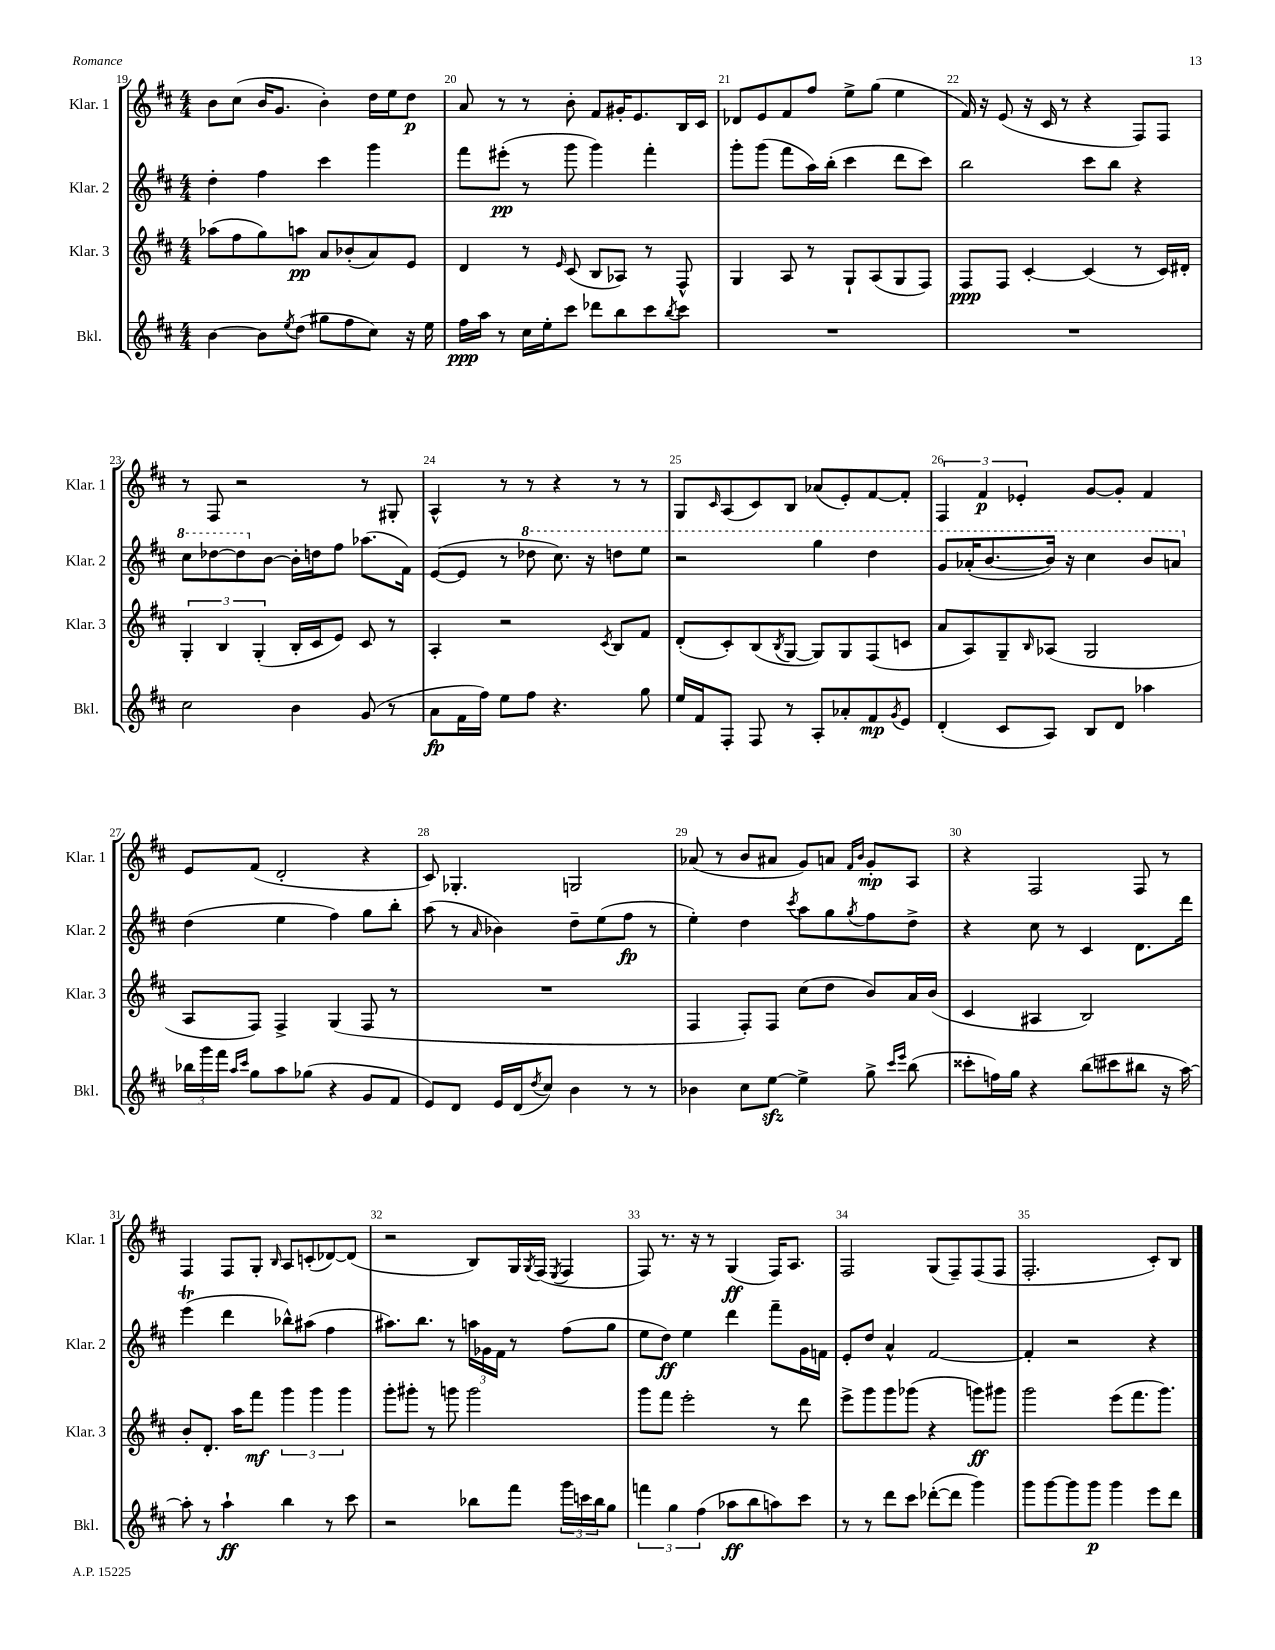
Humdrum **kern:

**kern	**dynam	**kern	**dynam	**kern	**dynam	**kern	**dynam
*part4	*part4	*part3	*part3	*part2	*part2	*part1	*part1
*staff4	*staff4	*staff3	*staff3	*staff2	*staff2	*staff1	*staff1
*I"Bkl.	*	*I"Klar. 3	*	*I"Klar. 2	*	*I"Klar. 1	*
*I'Bkl.	*	*I'Klar. 3	*	*I'Klar. 2	*	*I'Klar. 1	*
*clefG2	*	*clefG2	*	*clefG2	*	*clefG2	*
*k[f#c#]	*	*k[f#c#]	*	*k[f#c#]	*	*k[f#c#]	*
*M4/4	*	*M4/4	*	*M4/4	*	*M4/4	*
=19	=19	=19	=19	=19	=19	=19	=19
[4b\	.	(8aa-X\L	.	4dd'\	.	8b\L	.
.	.	8ff#\	.	.	.	(8cc#\J	.
8b\L]	.	8gg\)	.	4ff#\	.	16b/KL	.
.	.	.	.	.	.	8.g/J	.
8qee/	.	.	.	.	.	.	.
(8dd\J	.	8aan\J	pp	.	.	.	.
8gg#X\L	.	8a/L	.	4ccc#\	.	4b'\)	.
8ff#\	.	(8b-X'/	.	.	.	.	.
8cc#\J)	.	8a/)	.	4ggg\	.	16dd\LL	.
.	.	.	.	.	.	16ee\J	.
16r	.	8e/J	.	.	.	8dd\J	p
16ee\	.	.	.	.	.	.	.
=20	=20	=20	=20	=20	=20	=20	=20
16ff#\LL	ppp	4d/	.	8fff#\L	.	8a/	.
16aa\JJ	.	.	.	.	.	.	.
8r	.	.	.	(8eee#X'\J	pp	8r	.
16cc#\LL	.	8r	.	8r	.	8r	.
16ee'\J	.	.	.	.	.	.	.
.	.	16qqe/	.	.	.	.	.
8ccc#\J	.	(8c#/	.	8ggg\	.	8b'\	.
8ddd-X\L	.	8B/L	.	4ggg\)	.	8f#/L	.
8bb\	.	8A-X/J)	.	.	.	16g#X'/K	.
.	.	.	.	.	.	8.e/	.
8ccc#\	.	8r	.	4fff#'\	.	.	.
8qbb/	.	.	.	.	.	.	.
8ccc#\J	.	8F#^^/	.	.	.	16B/L	.
.	.	.	.	.	.	16c#/JJ	.
=21	=21	=21	=21	=21	=21	=21	=21
1r	.	4G/	.	8ggg'\L	.	8d-X/L	.
.	.	.	.	(8ggg\J	.	8e/	.
.	.	8A/	.	8fff#\L	.	8f#/	.
.	.	8r	.	16aa\L)	.	8ff#/J	.
.	.	.	.	(16bb'\JJ	.	.	.
.	.	8G`/L	.	4ccc#\	.	8ee^\L	.
.	.	(8A/	.	.	.	(8gg\J	.
.	.	8G/	.	8ddd\L	.	4ee\	.
.	.	8F#/J)	.	8ccc#\J)	.	.	.
=22	=22	=22	=22	=22	=22	=22	=22
1r	.	8F#/L	ppp	2bb\	.	16f#/)	.
.	.	.	.	.	.	16r	.
.	.	8F#/J	.	.	.	(8e/	.
.	.	[4c#'/	.	.	.	16r	.
.	.	.	.	.	.	16c#/	.
.	.	.	.	.	.	8r	.
.	.	(4c#/]	.	8ccc#\L	.	4r	.
.	.	.	.	8bb\J	.	.	.
.	.	8r	.	4r	.	8F#/L)	.
.	.	16c#/LL)	.	.	.	8F#/J	.
.	.	16d#X'/JJ	.	.	.	.	.
!!LO:LB:g=z
=23	=23	=23	=23	=23	=23	=23	=23
*	*	*	*	*8va	*	*	*
2cc#\	.	6G'/	.	8ccc#\L	.	8r	.
.	.	.	.	[8ddd-X\	.	8F#/	.
.	.	6B/	.	.	.	.	.
.	.	.	.	8ddd-\]	.	2r	.
.	.	(6G'/	.	.	.	.	.
*	*	*	*	*X8va	*	*	*
.	.	.	.	[8b\J	.	.	.
4b\	.	16B'/LL	.	16b'\LL]	.	.	.
.	.	16c#/J	.	16ddn\J	.	.	.
.	.	8e/J)	.	8ff#\J	.	.	.
(8g/	.	8c#/	.	(8.aa-X\L	.	8r	.
8r	.	8r	.	.	.	8G#X'/	.
.	.	.	.	16f#\Jk)	.	.	.
=24	=24	=24	=24	=24	=24	=24	=24
8a\L	fp	4A'/	.	([8e/L	.	4A^^/	.
16f#\L	.	.	.	8e/J]	.	.	.
16ff#\JJ)	.	.	.	.	.	.	.
8ee\L	.	2r	.	8r	.	8r	.
*	*	*	*	*8va	*	*	*
8ff#\J	.	.	.	8ddd-X\	.	8r	.
4.r	.	.	.	8.ccc#\)	.	4r	.
.	.	.	.	16r	.	.	.
.	.	8qc#/	.	.	.	.	.
.	.	8B/L	.	8dddn\L	.	8r	.
8gg\	.	8f#/J	.	8eee\J	.	8r	.
=25	=25	=25	=25	=25	=25	=25	=25
16ee/LL	.	(8d'/L	.	2r	.	8G/L	.
16f#/J	.	.	.	.	.	.	.
.	.	.	.	.	.	16qqc#/	.
8F#'/J	.	8c#'/)	.	.	.	(8A/	.
8F#/	.	(8B/	.	.	.	8c#/)	.
.	.	8qB/	.	.	.	.	.
8r	.	[8G/J	.	.	.	8B/J	.
8A'/L	.	8G/L])	.	4ggg\	.	(8a-X/L	.
8a-X'/	.	8G/	.	.	.	8e'/)	.
8f#/	mp	(8F#/	.	4ddd\	.	[8f#/	.
8qg/	.	.	.	.	.	.	.
8e/J	.	8cn/J	.	.	.	8f#'/J]	.
=26	=26	=26	=26	=26	=26	=26	=26
(4d'/	.	8a/L	.	8gg/L	.	6F#/	.
.	.	8A/)	.	(16aa-X'/K	.	.	.
.	.	.	.	.	.	6f#/	p
.	.	.	.	[8.bb/	.	.	.
8c#/L	.	8G~/	.	.	.	.	.
.	.	.	.	.	.	6e-X'/	.
.	.	16qqB/	.	.	.	.	.
8A/J)	.	(8A-X/J	.	16bb/Jk])	.	.	.
.	.	.	.	16r	.	.	.
8B/L	.	2G/	.	4ccc#\	.	[8g/L	.
8d/J	.	.	.	.	.	8g'/J]	.
4aa-X\	.	.	.	8bb/L	.	4f#/	.
.	.	.	.	8aan/J	.	.	.
!!LO:LB:g=z
=27	=27	=27	=27	=27	=27	=27	=27
*	*	*	*	*X8va	*	*	*
24bb-X\LL	.	8A/L	.	(4dd\	.	8e/L	.
24ggg\	.	.	.	.	.	.	.
24fff#\JJ	.	.	.	.	.	.	.
16qqaa/LL	.	.	.	.	.	.	.
16qqccc#/JJ	.	.	.	.	.	.	.
8gg\L	.	8F#/J)	.	.	.	(8f#/J	.
8aa\	.	4F#^/	.	4ee\	.	2d'/	.
(8gg-X\J	.	.	.	.	.	.	.
4r	.	(4G/	.	4ff#\)	.	.	.
8g/L	.	8F#/	.	8gg\L	.	4r	.
8f#/J	.	8r	.	8bb'\J	.	.	.
=28	=28	=28	=28	=28	=28	=28	=28
8e/L)	.	1r	.	(8aa\	.	8c#/)	.
8d/J	.	.	.	8r	.	4.G-X'/	.
.	.	.	.	16qqa/	.	.	.
16e/LL	.	.	.	4b-X\)	.	.	.
(16d/J	.	.	.	.	.	.	.
8qdd/	.	.	.	.	.	.	.
8cc#/J)	.	.	.	.	.	.	.
4b\	.	.	.	8dd~\L	.	2Gn/	.
.	.	.	.	(8ee\	.	.	.
8r	.	.	.	8ff#\J	fp	.	.
8r	.	.	.	8r	.	.	.
=29	=29	=29	=29	=29	=29	=29	=29
4b-X\	.	4F#/	.	4ee'\)	.	(8a-X/	.
.	.	.	.	.	.	8r	.
8cc#\L	.	8F#'/L)	.	4dd\	.	8b/L	.
[8eezz\J	.	8F#/J	.	.	.	8a#X/J	.
.	.	.	.	8qccc#/	.	.	.
4ee^\]	.	(8cc#\L	.	8aa\L	.	8g/L)	.
.	.	8dd\J	.	8gg\	.	8an/J	.
.	.	.	.	.	.	16qqf#/LL	.
.	.	.	.	8qgg/	.	16qqb/JJ	.
8gg^\	.	8b/L)	.	8ff#\	.	8g'/L	mp
16qqccc#/LL	.	.	.	.	.	.	.
16qqeee/JJ	.	.	.	.	.	.	.
(8bb\	.	16a/L	.	8dd^\J	.	8A/J	.
.	.	(16b/JJ	.	.	.	.	.
=30	=30	=30	=30	=30	=30	=30	=30
8ccc##X'\L	.	4c#/	.	4r	.	4r	.
16ffn\L)	.	.	.	.	.	.	.
16gg\JJ	.	.	.	.	.	.	.
4r	.	4A#X/	.	8cc#\	.	2F#/	.
.	.	.	.	8r	.	.	.
(8bb\L	.	2B/)	.	4c#/	.	.	.
8ccc#X\	.	.	.	.	.	.	.
8bb#X\J	.	.	.	8.d\L	.	8F#/	.
16r	.	.	.	.	.	8r	.
[16aa\)	.	.	.	16ddd\Jk	.	.	.
!!LO:LB:g=z
=31	=31	=31	=31	=31	=31	=31	=31
8aa'\]	.	8b'/L	.	(4eeeT\	.	4F#/	.
8r	.	8.d'/J	.	.	.	.	.
4aa`\	ff	.	.	4ddd\	.	8F#/L	.
.	.	16aa\KL	.	.	.	.	.
.	.	8fff#\J	mf	.	.	8G'/J	.
.	.	.	.	.	.	16qqB/	.
4bb\	.	6ggg\	.	8bb-X^^\L)	.	8A/L	.
.	.	.	.	(8aa#X\J	.	(8cn'/	.
.	.	6ggg\	.	.	.	.	.
8r	.	.	.	4ff#\	.	[8d-X/)	.
.	.	6ggg\	.	.	.	.	.
8ccc#\	.	.	.	.	.	(8d-/J]	.
=32	=32	=32	=32	=32	=32	=32	=32
2r	.	8ggg'\L	.	8.aa#X\L)	.	2r	.
.	.	8ggg#X'\J	.	.	.	.	.
.	.	.	.	8.bb\J	.	.	.
.	.	8r	.	.	.	.	.
.	.	8gggn\	.	8r	.	.	.
8bb-X\L	.	2ggg\	.	24aan\LL	.	8B/L)	.
.	.	.	.	24g-X\	.	.	.
.	.	.	.	24f#\JJ	.	.	.
8fff#\J	.	.	.	8r	.	16G/L	.
.	.	.	.	.	.	8qG/	.
.	.	.	.	.	.	(16F#/JJ	.
.	.	.	.	.	.	8qE/	.
24ggg\LL	.	.	.	(8ff#\L	.	4F#/	.
24cccn\	.	.	.	.	.	.	.
24bb-\J	.	.	.	.	.	.	.
8gg\J	.	.	.	8gg\J	.	.	.
=33	=33	=33	=33	=33	=33	=33	=33
6fffn\	.	8ggg\L	.	8ee\L	.	8F#/)	.
.	.	8fff#\J	.	8dd\J)	ff	8.r	.
6gg\	.	.	.	.	.	.	.
.	.	2eee'\	.	4ee\	.	.	.
.	.	.	.	.	.	16r	.
(6ff#\	.	.	.	.	.	.	.
.	.	.	.	.	.	8r	.
8aa-X\L	ff	.	.	4ddd\	.	(4G/	ff
8bb\	.	.	.	.	.	.	.
8aan\)	.	8r	.	8fff#~\L	.	16F#/KL)	.
.	.	.	.	.	.	8.A/J	.
8ccc#\J	.	8ddd\	.	16g\L	.	.	.
.	.	.	.	16fn\JJ	.	.	.
=34	=34	=34	=34	=34	=34	=34	=34
8r	.	8eee^\L	.	8e'/L	.	2F#/	.
8r	.	8ggg\	.	8dd/J	.	.	.
8ddd\L	.	8ggg\	.	4a^^/	.	.	.
8ccc#\J	.	(8ggg-X\J	.	.	.	.	.
([8ddd-X'\L	.	4r	.	[2f#/	.	(8G/L	.
8ddd-\J]	.	.	.	.	.	8F#~/)	.
4ggg\)	.	8gggn\L)	ff	.	.	(8F#/	.
.	.	8ggg#X\J	.	.	.	8F#/J	.
=35	=35	=35	=35	=35	=35	=35	=35
8ggg\L	.	2ggg\	.	4f#'/]	.	2.F#'/	.
[8ggg\	.	.	.	.	.	.	.
8ggg\]	.	.	.	2r	.	.	.
8ggg\J	p	.	.	.	.	.	.
4ggg\	.	(8eee\L	.	.	.	.	.
.	.	8.fff#\	.	.	.	.	.
8eee\L	.	.	.	4r	.	8c#'/L)	.
.	.	8.ggg\J)	.	.	.	.	.
8ddd\J	.	.	.	.	.	8B/J	.
==	==	==	==	==	==	==	==
*-	*-	*-	*-	*-	*-	*-	*-
